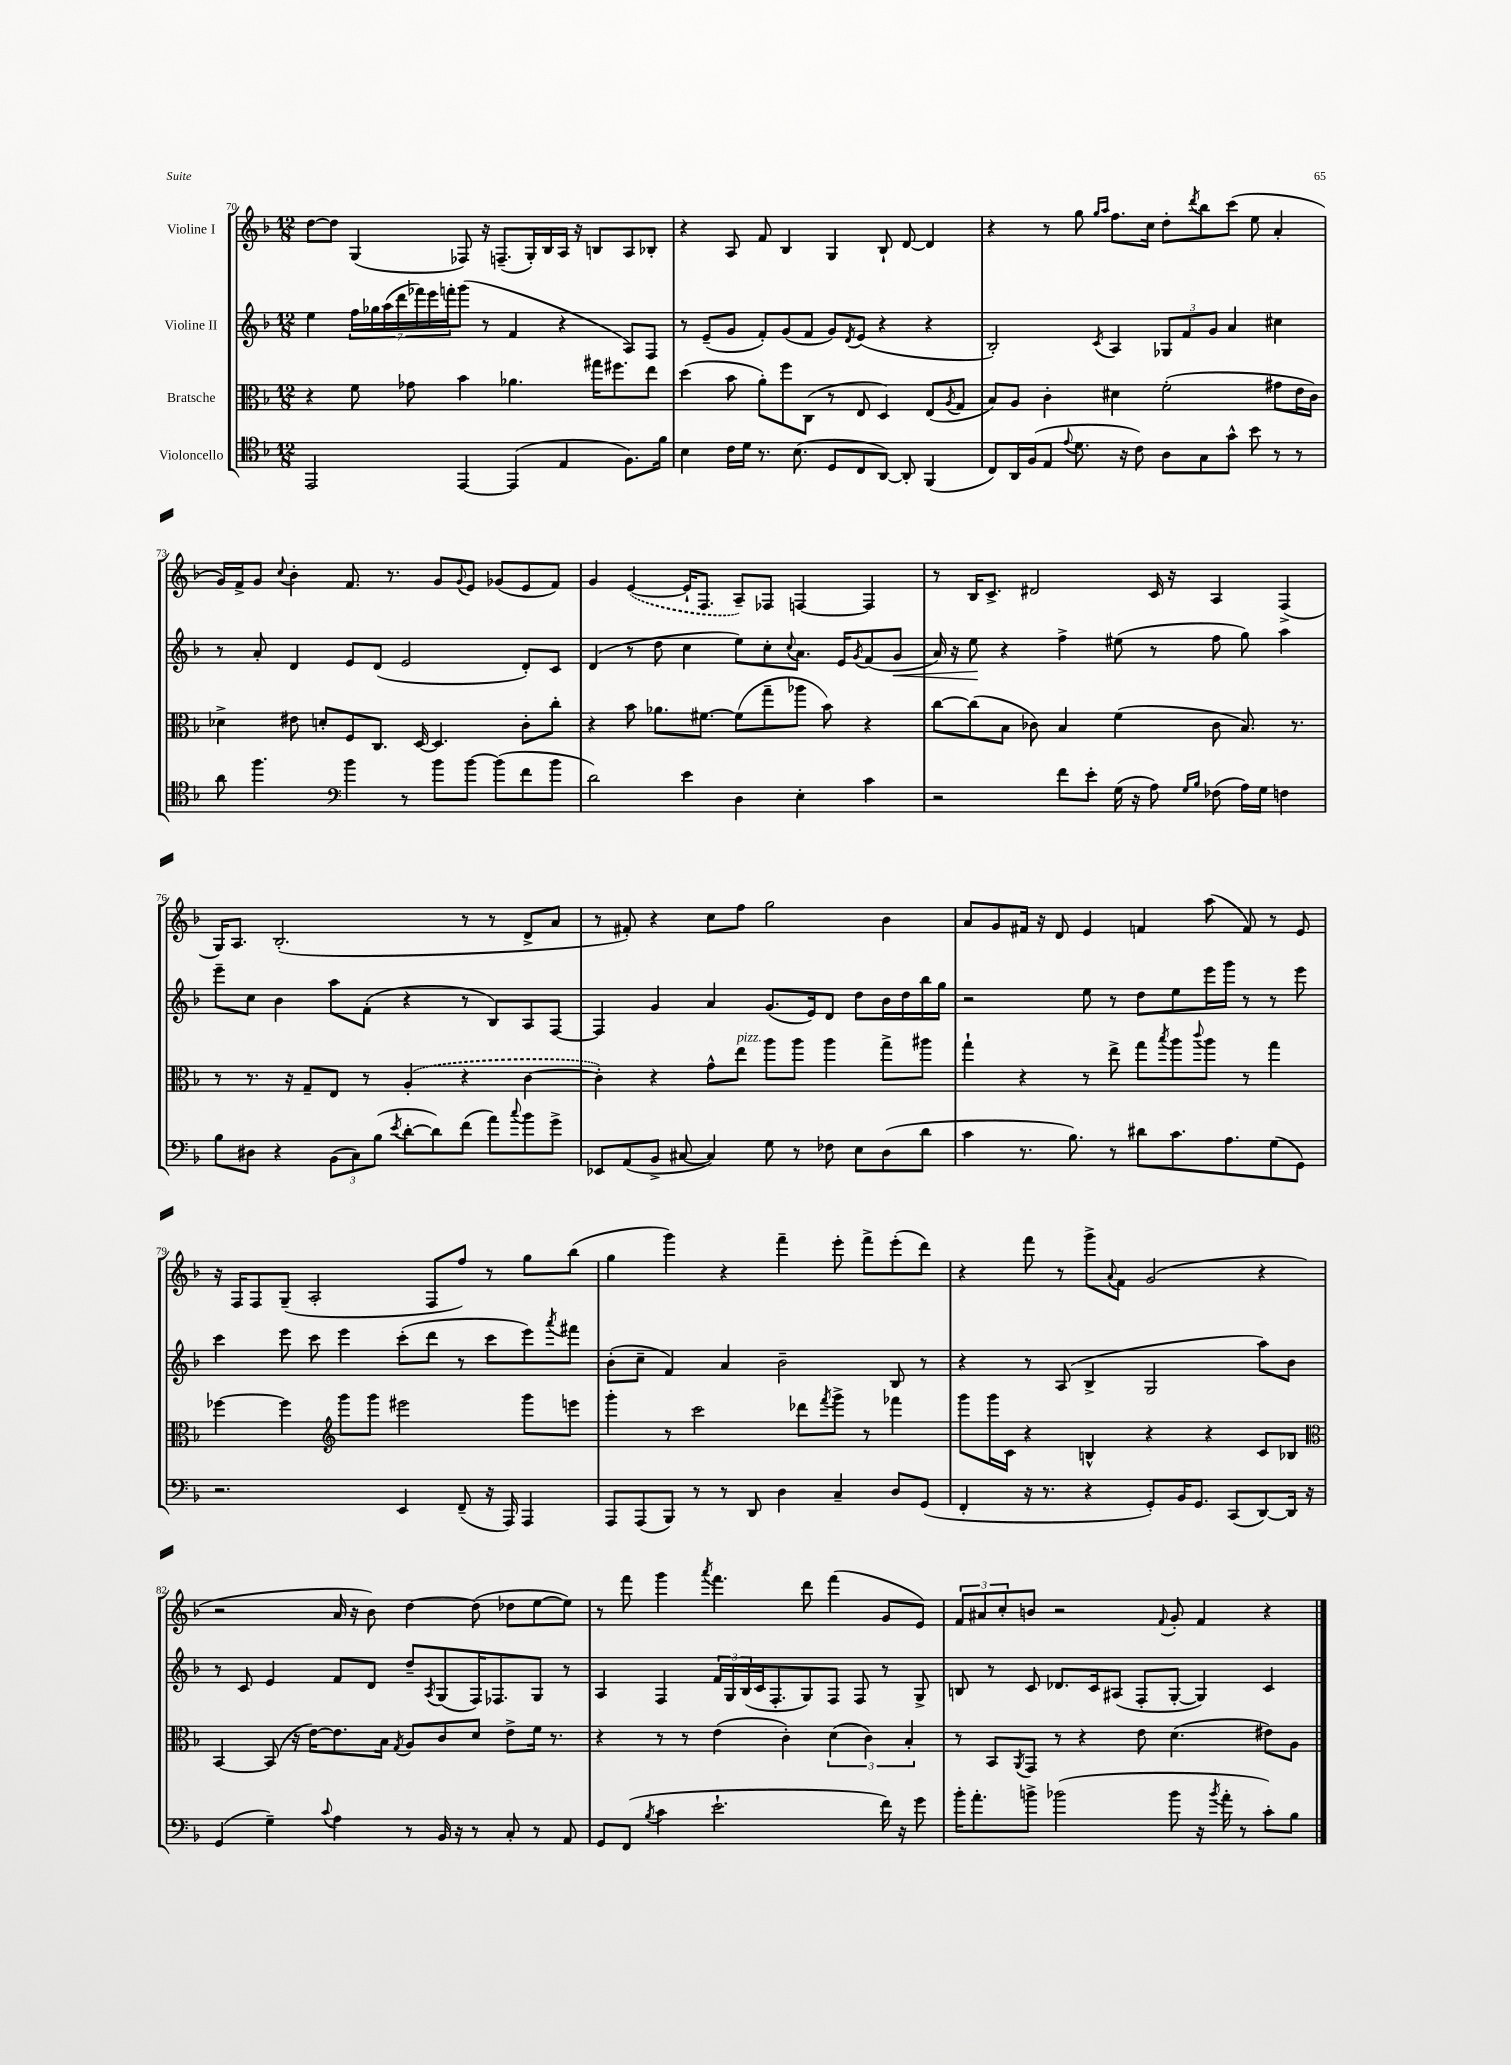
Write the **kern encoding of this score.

**kern	**kern	**kern	**kern
*staff4	*staff3	*staff2	*staff1
*clefC4	*clefC3	*clefG2	*clefG2
*k[b-]	*k[b-]	*k[b-]	*k[b-]
*M12/8	*M12/8	*M12/8	*M12/8
2EE	4r	4ee	[8dd
.	.	.	8dd]
.	8f	28ff	(4G
.	.	28gg-	.
.	.	(28aa	.
.	.	28ddd	.
.	8g-	.	.
.	.	28fff-)	.
.	.	28eee	.
.	.	28fff'	.
[4EE	4b-	(8ggg	8F-)
.	.	8r	16r
.	.	.	(8.F~
(4EE]	4.a-	4f	.
.	.	.	16G')
.	.	.	16B-
4E	.	4r	16A
.	.	.	16r
.	16gg#	.	8B
.	8.ff#	.	.
8.F)	.	8A)	8A
.	8ee	8F	8B-'
16f	.	.	.
=	=	=	=
4B-	(4dd	8r	4r
.	.	(8e~	.
16c	8b-	8g	8A
16d	.	.	.
8.r	8a')	8f')	8f
.	8ff	(8g	4B-
(8.B-	.	.	.
.	(8C	8f	.
8D	8r	8g)	4G
.	.	8qd	.
8C	8E	(8e	.
[8AA)	4D)	4r	8B-`
8AA']	.	.	[8d
(4FF	(8E	4r	4d]
.	8qA	.	.
.	8G	.	.
=	=	=	=
8C)	8B-)	2B-')	4r
16AA	8A	.	.
(16F	.	.	.
8E	4c'	.	8r
8qqe	.	.	.
8.d	.	.	8gg
.	.	.	16qqgg
.	.	8qc	16qqaa
.	4d#	4A	8.ff
16r	.	.	.
8c)	.	.	.
.	.	.	16cc
8A	(2f'	12G-	8dd'
.	.	12f	.
.	.	.	8qddd
8G	.	.	8bb-
.	.	12g	.
8g^^	.	4a	(8ccc
8b-	.	.	8ee
8r	8g#	4cc#	4a'
8r	16e	.	.
.	16c)	.	.
=	=	=	=
8a	4d-^	8r	16g)
.	.	.	16f^
4.ff	.	8a'	8g
.	.	.	8qqcc
.	8e#	4d	4b-'
.	8d'	.	.
*clefF4	*	*	*
4b-	8F	8e	8.f
.	8.C	(8d	.
.	.	.	8.r
8r	.	2e	.
.	[16D	.	.
8b-	4.D]	.	8g
.	.	.	8qqg
[8b-	.	.	8e
(8b-]	.	.	(8g-
8f	8c'	8d')	8e
8b-	8cc'	8c	8f)
=	=	=	=
2d)	4r	(4d	4g
.	8b-	8r	([4e
.	8.a-	8dd	.
4e	.	4cc	16e`]
.	[8.f#	.	8.F
4D	(8f#]	8ee)	8A~)
.	8gg~	8cc'	8F-
.	.	8qqcc	.
4E'	8aa-	8.a	[4F
.	8b-)	.	.
.	.	16e	.
.	.	8qg	.
4c	4r	(8f	4F]
.	.	8g	.
=	=	=	=
2r	[8cc	16a)	8r
.	.	16r	.
.	(8cc]	8ee	16B-
.	.	.	8.c^
.	8B-	4r	.
.	8c-)	.	2d#
8f	4B-	4ff^	.
8e'	.	.	.
(16G	(4f	(8ee#	.
16r	.	.	.
8A)	.	8r	16c
.	.	.	16r
16qqG	.	.	.
16qqB-	.	.	.
(8F-	8c-	8ff	4A
16A)	8.B-)	8gg)	.
16G	.	.	.
4F	.	4aa	(4F^
.	8.r	.	.
=	=	=	=
8B-	8r	8eee~	16G)
.	.	.	8.A
8D#	8.r	8cc	.
4r	.	4b-	(2.B-'
.	16r	.	.
.	8G~	.	.
(12BB-	8E	8aa	.
12C)	.	.	.
.	8r	(8f'	.
(12B-	.	.	.
8qe	.	.	.
[8d'	(4A'	4r	.
8d])	.	.	.
(8f	4r	8r	8r
8a)	.	8B-)	8r
8qqcc	.	.	.
8b-	[4c	8A	8d^
8g^	.	[8F	8a
=	=	=	=
8EE-	4c'])	4F]	8r
(8AA	.	.	8f#')
8BB-^	4r	4g	4r
[8C#	.	.	.
4C#])	8g^^	4a	8cc
.	8ee	.	8ff
8G	8aa	(8.g	2gg
8r	8aa	.	.
.	.	16e)	.
8F-	4aa	8d	.
8E	.	8dd	.
(8D	8gg^	16b-	4b-
.	.	16dd	.
8d	8aa#	16bb-	.
.	.	16gg	.
=	=	=	=
4c	4gg`	2r	8a
.	.	.	8g
8.r	4r	.	16f#
.	.	.	16r
.	.	.	8d
8.B-)	.	.	.
.	8r	8ee	4e
8r	8ee^	8r	.
8d#	8gg	8dd	4f
.	8qbb-	.	.
8.c	8aa	8ee	.
.	8qqccc	.	.
.	8aa	16eee	(8aa
8.A	.	16ggg	.
.	8r	8r	8f)
(8G	4gg	8r	8r
8GG)	.	8eee	8e
=	=	=	=
2.r	[4ff-	4ccc	16r
.	.	.	16F
.	.	.	8F
.	4ff-]	8eee	(8G~
.	.	8ccc	2A'
*	*clefG2	*	*
.	8ggg	4eee	.
.	8ggg	.	.
4EE	2eee#	(8ccc'	.
.	.	8ddd	8F
(8FF~	.	8r	8ff)
16r	.	8ccc	8r
16AAA)	.	.	.
4AAA	8ggg	8eee)	8gg
.	.	8qaaa	.
.	8eee	8fff#	(8bb-
=	=	=	=
8AAA	4ggg'	(8b-'	4gg
(8AAA	.	8cc~	.
8BBB-)	8r	4f)	4ggg)
8r	2ccc	.	.
8r	.	4a	4r
8DD	.	.	.
4D	.	2b-~	4fff~
.	8ddd-	.	.
.	8qfff	.	.
4C~	8ggg^	.	8eee'
.	8r	.	8fff^
8D	4fff-	8B-	(8eee'
(8GG	.	8r	8ddd)
=	=	=	=
4FF'	8ggg	4r	4r
.	16ggg	.	.
.	16c	.	.
16r	4r	8r	8fff
8.r	.	.	.
.	.	(8A	8r
4r	4B^^	4B-^	8ggg^
.	.	.	8qqa
.	.	.	8f
8GG')	4r	2G	(2g
16BB-	.	.	.
8.GG	.	.	.
.	4r	.	.
(8CC	.	.	.
[8DD)	8c	8aa)	4r
16DD]	8B-	8b-	.
16r	.	.	.
=	=	=	=
*	*clefC3	*	*
(4GG	[4BB-	8r	2r
.	.	8c	.
4G~)	(8BB-]	4e	.
.	16r	.	.
.	[16e)	.	.
8qqc	.	.	.
4A	8.e]	8f	16a
.	.	.	16r
.	.	8d	8b-)
.	16B-	.	.
.	8qG	.	.
8r	8A	8dd~	[4dd
.	.	8qA	.
16BB-	8c	(8G	.
16r	.	.	.
8r	8d	16F)	(8dd]
.	.	8.F-	.
8C'	8e^	.	8dd-
8r	16f	8G	[8ee
.	8.r	.	.
8AA	.	8r	8ee])
=	=	=	=
8GG	4r	4A	8r
(8FF	.	.	8fff
8qB-	.	.	.
4c	8r	4F	4ggg
.	8r	.	.
.	.	.	8qaaa
2.e`	(4e	24f	4.fff
.	.	24G	.
.	.	(24B-	.
.	.	16c	.
.	.	8.F'	.
.	4c')	.	.
.	.	8G)	8ddd
.	(6d	8F	(4fff
.	.	8F	.
.	6c)	.	.
16f)	.	8r	8g
16r	.	.	.
.	6B-'	.	.
8g	.	8G^	8e)
=	=	=	=
16b-'	8r	8B	12f
8.a'	.	.	.
.	.	.	12a#
.	8BB-	8r	.
.	.	.	12cc'
.	8qAA	.	.
8b^	8GG	8c	8b
(2b-	8r	8.d-	2r
.	4r	.	.
.	.	16c	.
.	.	(8A#	.
.	8e	8F'	.
.	.	.	8qqf
8b-	(4.d	[8G'	8g'
16r	.	4G])	4f
8qb-	.	.	.
16a'	.	.	.
8r	.	.	.
8c')	8e#)	4c	4r
8B-	8A	.	.
==	==	==	==
*-	*-	*-	*-
